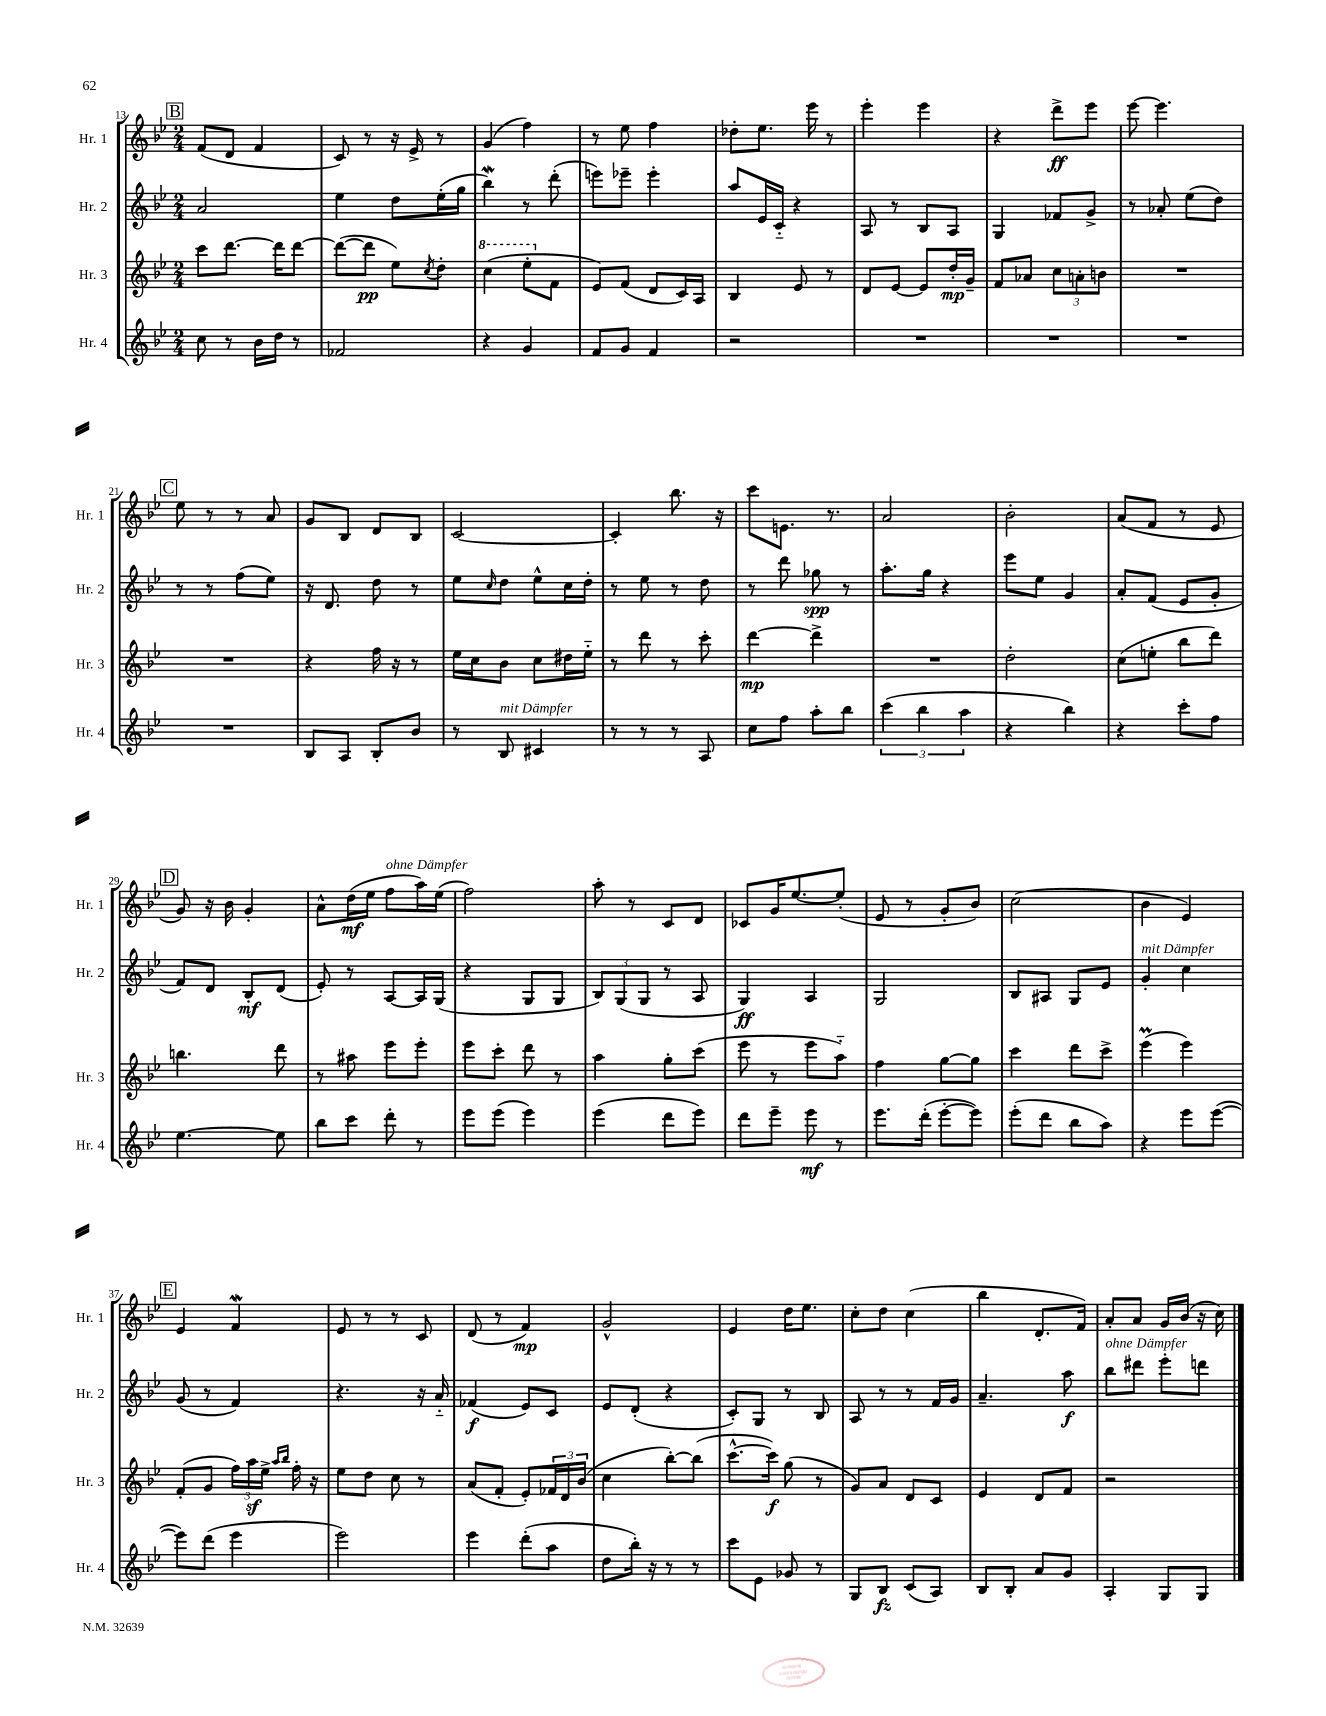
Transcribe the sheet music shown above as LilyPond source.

<<
\new StaffGroup <<
\new Staff = "s0" \with { instrumentName = "Hr. 1" shortInstrumentName = "Hr. 1" } {
    \clef treble \key bes \major \numericTimeSignature \time 2/4
    \mark \markup { \box "B" } f'8( d'8 f'4 |
    c'8) r8 r16 ees'16-> r8 |
    g'4( f''4) |
    r8 ees''8 f''4 |
    des''8-. ees''8. ees'''16 r8 |
    ees'''4-. ees'''4 |
    r4 d'''8->\ff ees'''8 |
    ees'''8~ ees'''4. |
    \mark \markup { \box "C" } ees''8 r8 r8 a'8 |
    g'8 bes8 d'8 bes8 |
    c'2~ |
    c'4-. bes''8. r16 |
    c'''8 e'8. r8. |
    a'2 |
    bes'2-. |
    a'8( f'8 r8 ees'8 |
    \mark \markup { \box "D" } g'8) r16 bes'16 g'4-. |
    a'8-^ d''16\mf( ees''16 f''8^\markup { \italic "ohne Dämpfer" } a''16) ees''16( |
    f''2) |
    a''8-. r8 c'8 d'8 |
    ces'8 g'16 ees''8.~ ees''8-.( |
    ees'8 r8 g'8-. bes'8) |
    c''2( |
    bes'4 ees'4) |
    \mark \markup { \box "E" } ees'4 f'4\mordent |
    ees'8 r8 r8 c'8 |
    d'8( r8 f'4\mp) |
    g'2-^ |
    ees'4 d''16 ees''8. |
    c''8-. d''8 c''4( |
    bes''4 d'8.-. f'16) |
    a'8-. a'8 g'16 bes'16( r16 c''16) \bar "|." |
}
\new Staff = "s1" \with { instrumentName = "Hr. 2" shortInstrumentName = "Hr. 2" } {
    \clef treble \key bes \major \numericTimeSignature \time 2/4
    \mark \markup { \box "B" } a'2 |
    ees''4 d''8 ees''16-.( g''16 |
    bes''4\mordent) r8 d'''8-.( |
    e'''8) ees'''8-- ees'''4-. |
    a''8 ees'16 c'16-_ r4 |
    a8 r8 bes8 a8 |
    g4 fes'8 g'8-> |
    r8 aes'8-. ees''8( d''8) |
    \mark \markup { \box "C" } r8 r8 f''8( ees''8) |
    r16 d'8. d''8 r8 |
    ees''8 \grace { c''16 } d''8 ees''8-^ c''16 d''16-. |
    r8 ees''8 r8 d''8 |
    r8 d'''8 ges''8\spp r8 |
    a''8.-. g''16 r4 |
    ees'''8 ees''8 g'4 |
    a'8-. f'8( ees'8 g'8-. |
    \mark \markup { \box "D" } f'8) d'8 bes8-.\mf d'8( |
    ees'8-.) r8 a8~ a16 g16( |
    r4 g8 g8 |
    \tuplet 3/2 { bes8) g8( g8 } r8 a8 |
    g4\ff) a4 |
    g2 |
    bes8 ais8 g8 ees'8 |
    g'4-.^\markup { \italic "mit Dämpfer" } c''4 |
    \mark \markup { \box "E" } g'8( r8 f'4) |
    r4. r16 a'16-_ |
    fes'4\f( ees'8) c'8 |
    ees'8 d'8-.( r4 |
    c'8-.) g8 r8 bes8 |
    a8 r8 r8 f'16 g'16 |
    a'4.-- a''8\f |
    bes''8^\markup { \italic "ohne Dämpfer" } dis'''8 ees'''8-. d'''8 \bar "|." |
}
\new Staff = "s2" \with { instrumentName = "Hr. 3" shortInstrumentName = "Hr. 3" } {
    \clef treble \key bes \major \numericTimeSignature \time 2/4
    \mark \markup { \box "B" } c'''8 d'''8.~ d'''16 d'''8~ |
    d'''8~( d'''8\pp ees''8) \acciaccatura { c''8 } d''8-. |
    \ottava #1 c'''4( ees'''8-. \ottava #0 f'8 |
    ees'8) f'8( d'8 c'16) a16 |
    bes4 ees'8 r8 |
    d'8 ees'8~ ees'8 d''16-.\mp g'16-- |
    f'8 aes'8 \tuplet 3/2 { c''8 a'8-. b'8 } |
    R2 |
    \mark \markup { \box "C" } R2 |
    r4 f''16 r16 r8 |
    ees''16 c''16 bes'8 c''8 dis''16 ees''16-_ |
    r8 d'''8 r8 c'''8-. |
    d'''4~\mp d'''4-> |
    R2 |
    d''2-. |
    c''8( e''8-. bes''8 d'''8) |
    \mark \markup { \box "D" } b''4. d'''8 |
    r8 ais''8 ees'''8 ees'''8-. |
    ees'''8 c'''8-. d'''8 r8 |
    a''4 g''8-. c'''8( |
    ees'''8 r8 ees'''8 a''8-_) |
    f''4 g''8~ g''8 |
    c'''4 d'''8 c'''8-> |
    ees'''4\prall( ees'''4) |
    \mark \markup { \box "E" } f'8-.( g'8 \tuplet 3/2 { f''16) a''16\sf ees''16-> } \grace { a''16 bes''16 } f''16-. r16 |
    ees''8 d''8 c''8 r8 |
    a'8( f'8-. ees'8-.) \tuplet 3/2 { fes'16 d'16 bes'16( } |
    c''4 bes''8~-.) bes''8( |
    c'''8.~-^ c'''16\f) g''8( r8 |
    g'8) a'8 d'8 c'8 |
    ees'4 d'8 f'8 |
    r2 \bar "|." |
}
\new Staff = "s3" \with { instrumentName = "Hr. 4" shortInstrumentName = "Hr. 4" } {
    \clef treble \key bes \major \numericTimeSignature \time 2/4
    \mark \markup { \box "B" } c''8 r8 bes'16 d''16 r8 |
    fes'2 |
    r4 g'4 |
    f'8 g'8 f'4 |
    r2 |
    R2 |
    R2 |
    R2 |
    \mark \markup { \box "C" } R2 |
    bes8 a8 bes8-. bes'8 |
    r8 bes8^\markup { \italic "mit Dämpfer" } cis'4 |
    r8 r8 r8 a8 |
    c''8 f''8 a''8-. bes''8 |
    \tuplet 3/2 { c'''4( bes''4 a''4 } |
    r4 bes''4) |
    r4 c'''8-. f''8 |
    \mark \markup { \box "D" } ees''4.~ ees''8 |
    bes''8 c'''8 d'''8-. r8 |
    ees'''8 ees'''8( ees'''4) |
    ees'''4( d'''8 ees'''8) |
    d'''8 ees'''8-- ees'''8\mf r8 |
    ees'''8. d'''16-.( ees'''8~-. ees'''8) |
    ees'''8-.( d'''8 bes''8 a''8) |
    r4 ees'''8 ees'''8~( |
    \mark \markup { \box "E" } ees'''8) d'''8( ees'''4 |
    ees'''2) |
    ees'''4 d'''8-.( a''8 |
    d''8 bes''16-.) r16 r8 r8 |
    c'''8 ees'8 ges'8 r8 |
    g8 bes8\fz c'8( a8) |
    bes8 bes8-. a'8 g'8 |
    a4-. g8 g8 \bar "|." |
}
>>
>>
\layout { \context { \Score currentBarNumber = #13 } }
